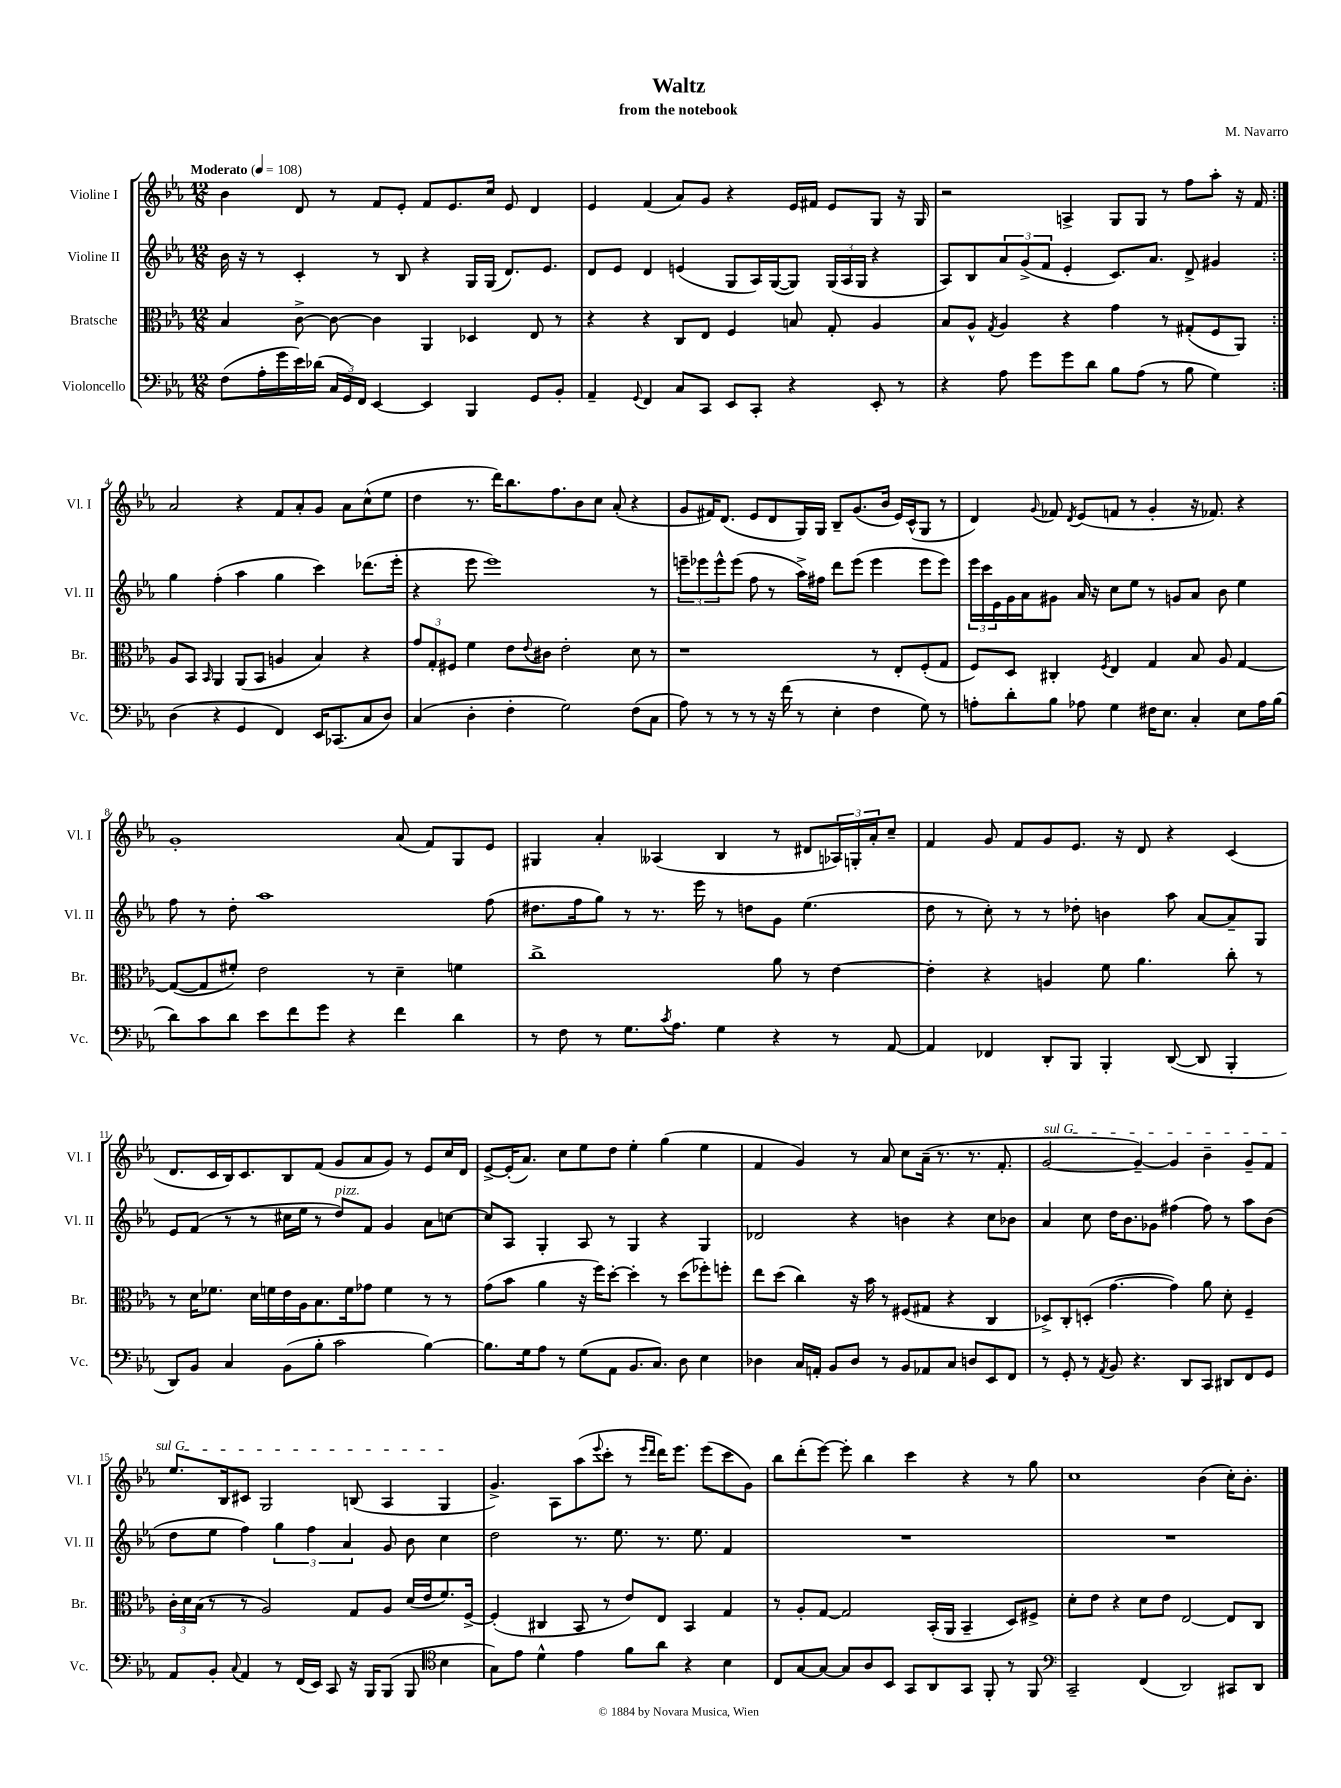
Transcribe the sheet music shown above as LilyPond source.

\header { title = "Waltz" composer = "M. Navarro" subtitle = "from the notebook" }
<<
\new StaffGroup <<
\new Staff = "s0" \with { instrumentName = "Violine I" shortInstrumentName = "Vl. I" } {
    \clef treble \key ees \major \numericTimeSignature \time 12/8 \tempo "Moderato" 4 = 108
    \repeat volta 2 { bes'4 d'8 r8 f'8 ees'8-. f'8 ees'8. c''16 ees'8 d'4 |
    ees'4 f'4( aes'8) g'8 r4 ees'16 fis'16 ees'8 g8 r16 g16 |
    r2 a4-> g8 g8 r8 f''8 aes''8-. r16 f'16 | }
    aes'2 r4 f'8 aes'8-. g'8 aes'8 c''8-^( ees''8 |
    d''4 r8. d'''16) bes''8. f''8. bes'8 c''8 aes'8-.( r4 |
    g'8 fis'16) d'8.( ees'8 d'8 g16) g16 bes8-- g'8.( bes'16 ees'16) c'16-^( g8 r8 |
    d'4) \appoggiatura { g'8 } fes'8 \acciaccatura { d'8 } ees'8( f'8 r8 g'4-. r16 fes'8.) r4 |
    g'1-. aes'8( f'8) g8 ees'8 |
    gis4 aes'4-. aeses4( bes4 r8 dis'8 \tuplet 3/2 { aes16) g16-. aes'16-. } c''8-- |
    f'4 g'8 f'8 g'8 ees'8. r16 d'8 r4 c'4( |
    d'8. c'16 bes16) c'8. bes8 f'8( g'8 aes'8 g'8) r8 ees'8 c''16 d'16 |
    ees'8~-> ees'16-.( aes'8.) c''8 ees''8 d''8 ees''4-. g''4( ees''4 |
    f'4 g'4) r8 aes'8 c''8 aes'16--( r8. r8. f'8.-. |
    \once \override TextSpanner.bound-details.left.text = \markup { \italic "sul G" } g'2~\startTextSpan g'4~--) g'4 bes'4-- g'8-- f'8 |
    ees''8. bes16 cis'8 g2 b8( aes4 g4\stopTextSpan |
    g'4.->) aes8 aes''8( \appoggiatura { ees'''8 } c'''8-. r8 \grace { ees'''16 d'''16 } d'''16) ees'''8. ees'''8( c'''8 g'8) |
    bes''8 d'''8-.( ees'''8~) ees'''8-. bes''4 c'''4 r4 r8 g''8 |
    c''1 bes'4( c''16-.) bes'8.-. \bar "|." |
}
\new Staff = "s1" \with { instrumentName = "Violine II" shortInstrumentName = "Vl. II" } {
    \clef treble \key ees \major \numericTimeSignature \time 12/8
    \repeat volta 2 { bes'16 r16 r8 c'4-. r8 bes8 r4 g16 g16( d'8.) ees'8. |
    d'8 ees'8 d'4 e'4( g8 aes16) g16~( g8) \tuplet 3/2 { g16( aes16 g16 } r4 |
    aes8) bes8 \tuplet 3/2 { aes'8 g'8->( f'8 } ees'4-. c'8.) aes'8. d'8-> gis'4 | }
    g''4 f''4-.( aes''4 g''4 c'''4) des'''8.( ees'''16-. |
    r4 ees'''8 ees'''1) r8 |
    \tuplet 3/2 { e'''8-- ees'''8 ees'''8-^ } ees'''8( f''8 r8 aes''16->) fis''16 d'''8 ees'''8( ees'''4 ees'''8 ees'''8) |
    \tuplet 3/2 { ees'''16 c'''16 ees'16 } g'16 aes'16 gis'8 aes'16 r16 c''8 ees''8 r8 g'8 aes'8 bes'8 ees''4 |
    f''8 r8 d''8-. aes''1 f''8( |
    dis''8. f''16 g''8) r8 r8. ees'''16 r8 d''8 g'8 ees''4.( |
    d''8 r8 c''8-.) r8 r8 des''8-. b'4 aes''8 aes'8~ aes'8-- g8 |
    ees'8 f'8( r8 r8 cis''16 ees''16 r8 d''8^\markup { \italic "pizz." }) f'8 g'4 aes'8 c''8~ |
    c''8 aes8 g4-. aes8 r8 g4 r4 g4 |
    des'2 r4 b'4 r4 c''8 bes'8 |
    aes'4 c''8 d''16 bes'8. ges'8 fis''4( fis''8) r8 aes''8 bes'8( |
    d''8 ees''8 f''4) \tuplet 3/2 { g''4 f''4 aes'4 } g'8 bes'8 c''4 |
    d''2 r8. ees''8. r8. ees''8. f'4 |
    R1. |
    R1. \bar "|." |
}
\new Staff = "s2" \with { instrumentName = "Bratsche" shortInstrumentName = "Br." } {
    \clef alto \key ees \major \numericTimeSignature \time 12/8
    \repeat volta 2 { bes4 c'8~-> c'8~ c'4 aes,4 des4 ees8 r8 |
    r4 r4 c8 ees8 f4 b8 g8-. aes4 |
    bes8 aes8-^ \acciaccatura { g8 } aes4 r4 g'4 r8 gis8-.( f8 aes,8) | }
    aes8 bes,8 \grace { bes,16 } aes,4 aes,8( bes,8 a4 bes4) r4 |
    \tuplet 3/2 { g'8 g8-. fis8 } f'4 ees'8 \appoggiatura { ees'8 } cis'8 ees'2-. d'8 r8 |
    r1 r8 ees8-. f8-.( g8 |
    f8) d8 cis4-. \acciaccatura { f8 } ees4 g4 bes8 aes8 g4~ |
    g8~( g8 fis'8-.) ees'2 r8 d'4-- f'4 |
    c''1-> aes'8 r8 ees'4~ |
    ees'4-. r4 a4 f'8 aes'4. c''8-. r8 |
    r8 d'16 fes'8. d'16 f'16 ees'16 aes16 bes8. f'16 ges'8 f'4 r8 r8 |
    g'8( bes'8 aes'4 r16 f''16) d''8~-. d''4-. r8 d''8( fes''8-.) f''8-. |
    ees''8 d''8( c''4) r16 bes'16 r8 fis8( gis8 r4 c4 |
    des8->) c8-. d8-.( g'4.~ g'4) aes'8 d'8-. f4-- |
    \tuplet 3/2 { c'16-. d'16 bes16( } r8 r8 aes2) g8 aes8 d'16( ees'16 f'8.) f16~-> |
    f4-.( cis4 bes,8 r8 ees'8) ees8 bes,4 g4 |
    r8 aes8-. g8~ g2 bes,16-.( aes,16 bes,4-- d8) fis8-> |
    d'8-. ees'8 r4 d'8 ees'8 ees2~ ees8 c8 \bar "|." |
}
\new Staff = "s3" \with { instrumentName = "Violoncello" shortInstrumentName = "Vc." } {
    \clef bass \key ees \major \numericTimeSignature \time 12/8
    \repeat volta 2 { f8( aes16-. g'16 ees'16) des'16( \tuplet 3/2 { c16 g,16) f,16 } ees,4~ ees,4 bes,,4 g,8 bes,8-. |
    aes,4-- \appoggiatura { g,8 } f,4 c8 c,8 ees,8 c,8-. r4 ees,8-. r8 |
    r4 aes8 g'8 g'8 d'8 bes8 aes8( r8 bes8 g4) | }
    d4( r4 g,4 f,4) ees,16 ces,8.( c8 d8) |
    c4( d4-. f4-. g2) f8( c8 |
    aes8) r8 r8 r8 r16 f'16( r8 ees4-. f4 g8) r8 |
    a8-. d'8-. bes8 aes8 g4 fis16 ees8. c4-. ees8 aes16 bes16( |
    d'8) c'8 d'8 ees'8 f'8 g'8 r4 f'4 d'4 |
    r8 f8 r8 g8. \acciaccatura { c'8 } aes8. g4 r4 r8 aes,8~ |
    aes,4 fes,4 d,8-. bes,,8 bes,,4-. d,8~( d,8 bes,,4-. |
    d,8) bes,8 c4 bes,8( bes8-. c'2 bes4~) |
    bes8. g16 aes8 r8 g8( aes,8 bes,8. c8.) d8 ees4 |
    des4 c16 a,16-. bes,8 des8 r8 bes,8 aes,8 c8 d8 ees,8 f,8 |
    r8 g,8-. r8 \acciaccatura { aes,8 } bes,8 r4. d,8 c,8 dis,8 f,8 g,8 |
    aes,8 bes,8-. \appoggiatura { c8 } aes,4 r8 f,16( ees,16) c,8 r16 bes,,16 bes,,8( bes,,8 \clef tenor bes4 |
    g8) ees'8 d'4-^ ees'4 f'8 aes'8 r4 bes4 |
    c8 g8~ g8~ g8 aes8 bes,8 g,8 aes,8 g,8 f,8-. r8 f,8 |
    \clef bass c,2-- f,4( d,2) cis,8 d,8 \bar "|." |
}
>>
>>
